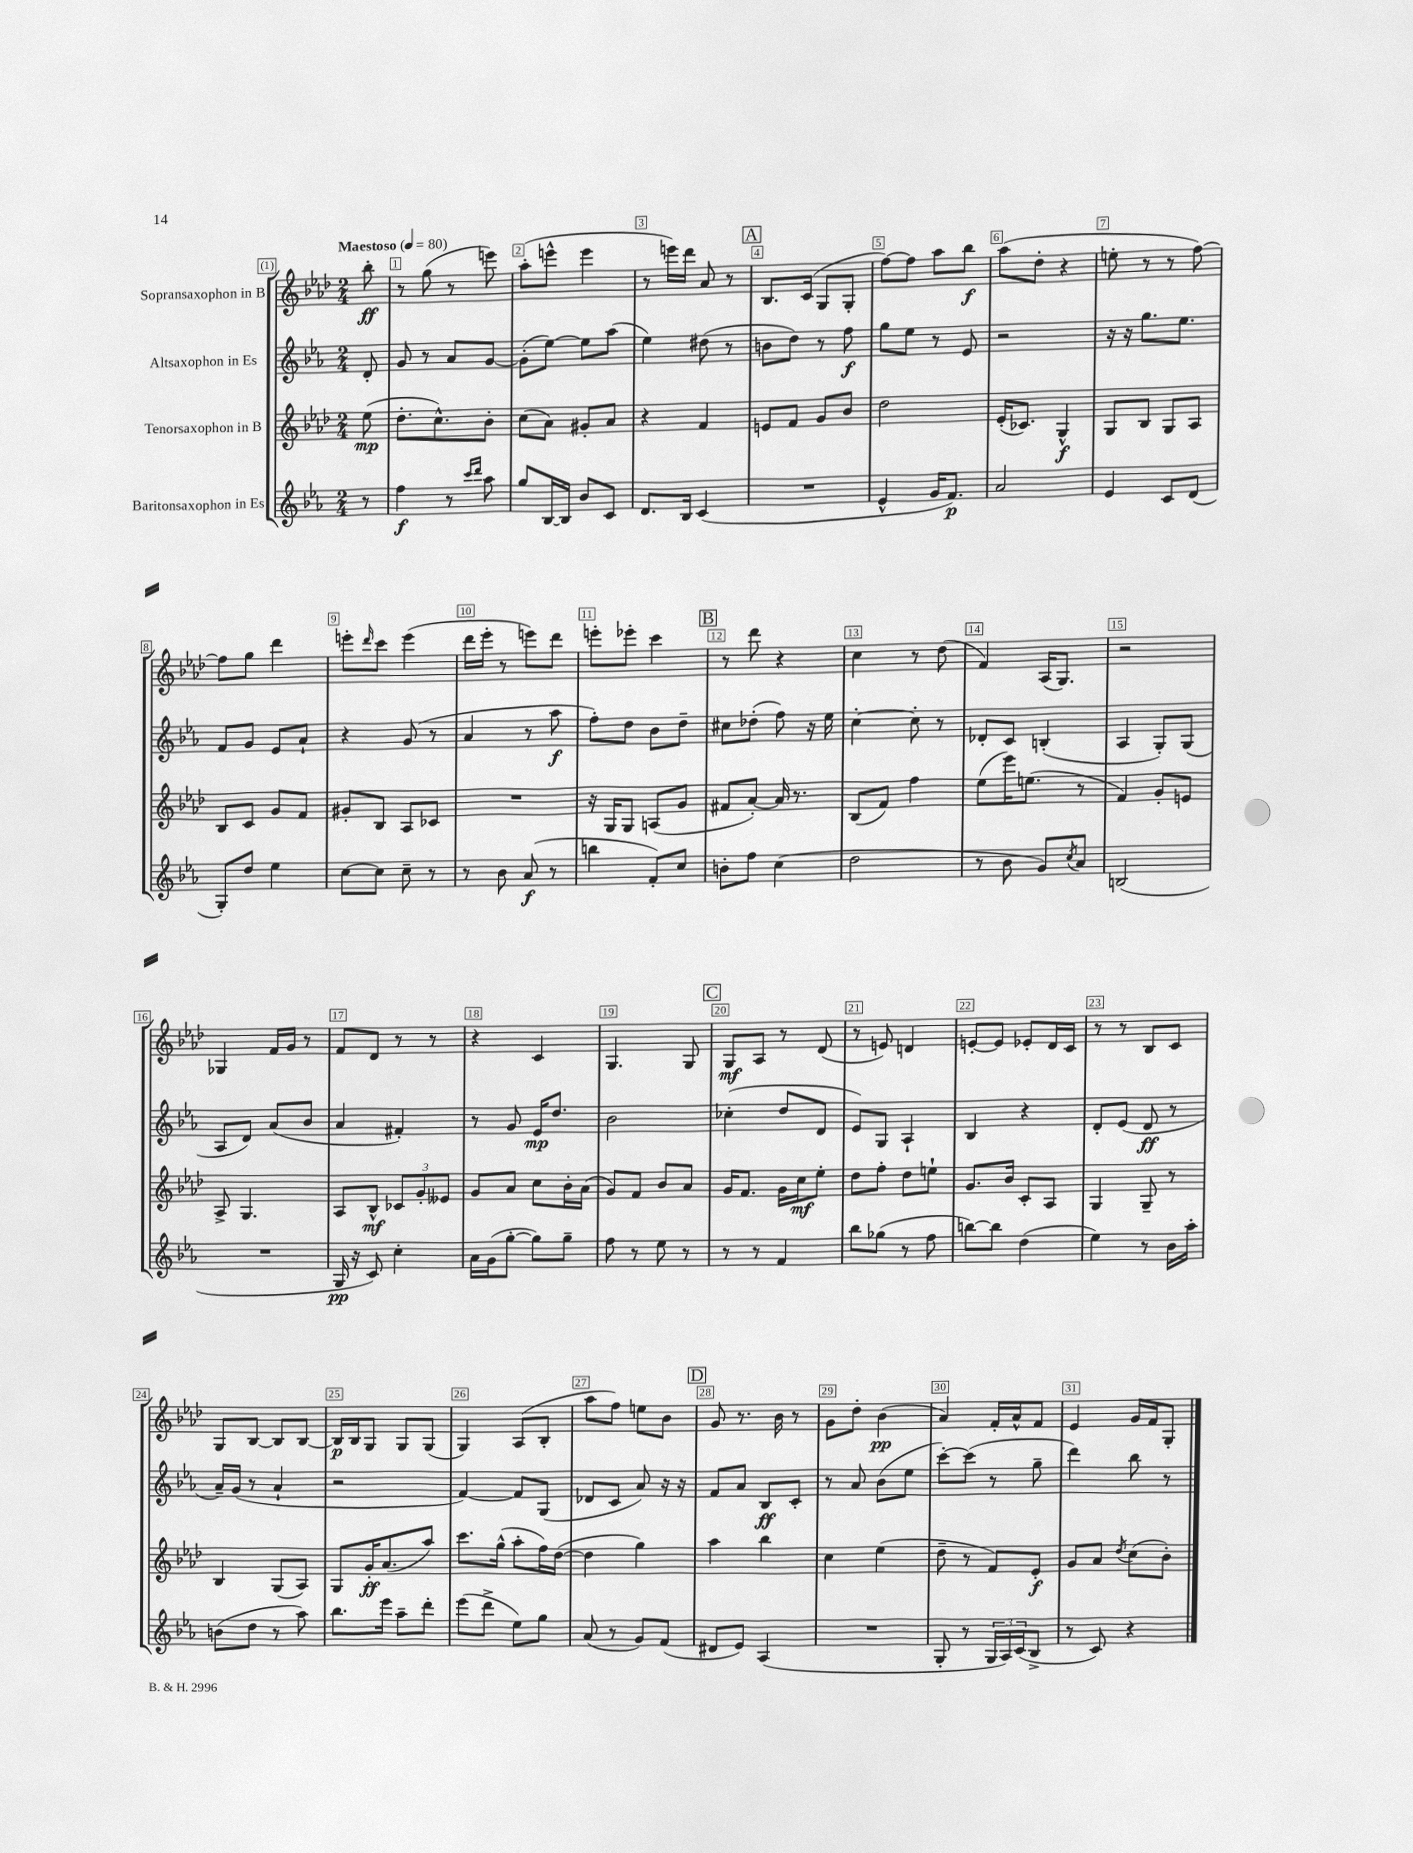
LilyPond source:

<<
\new StaffGroup <<
\new Staff = "s0" \with { instrumentName = "Sopransaxophon in B" } {
    \clef treble \key aes \major \numericTimeSignature \time 2/4 \partial 8 \tempo "Maestoso" 4 = 80
    bes''8-.\ff |
    r8 g''8( r8 e'''8) |
    aes''8-.( e'''8-^ e'''4 |
    r8 e'''16) des'''16 aes'8 r8 |
    \mark \markup { \box "A" } bes8. c'16( g8 g8-. |
    f''8~) f''8 aes''8 bes''8\f |
    aes''8( des''8-. r4 |
    e''8-. r8 r8 f''8~) |
    f''8 g''8 des'''4 |
    e'''8-. \grace { des'''16 } c'''8 e'''4( |
    des'''16 ees'''16-. r8 e'''8) des'''8 |
    e'''8-. ees'''8-. c'''4 |
    \mark \markup { \box "B" } r8 des'''8 r4 |
    c''4 r8 des''8( |
    f'4) aes16( g8.) |
    r2 |
    ges4 f'16 g'16 r8 |
    f'8 des'8 r8 r8 |
    r4 c'4 |
    g4. g8 |
    \mark \markup { \box "C" } g8\mf aes8 r8 des'8( |
    r8 e'8) d'4 |
    e'8~-. e'8 ees'8-. des'16 c'16 |
    r8 r8 bes8 c'8 |
    g8 bes8~ bes8 bes8~ |
    bes16\p bes16 g8 g8 g8( |
    g4) aes8( bes8-. |
    aes''8 f''8) e''8 bes'8 |
    \mark \markup { \box "D" } g'8 r8. bes'16 r8 |
    g'8 des''8-. bes'4\pp( |
    aes'4) f'16-. aes'16-^ f'8 |
    ees'4 g'16 f'16 g8-. \bar "|." |
}
\new Staff = "s1" \with { instrumentName = "Altsaxophon in Es" } {
    \clef treble \key ees \major \numericTimeSignature \time 2/4 \partial 8
    d'8-. |
    g'8 r8 aes'8 g'8~ |
    g'8-.( ees''8~) ees''8 aes''8( |
    ees''4) dis''8( r8 |
    \mark \markup { \box "A" } b'8 d''8) r8 f''8\f |
    g''8 ees''8 r8 ees'8 |
    r2 |
    r16 r16 g''8. ees''8. |
    f'8 g'8 ees'8 aes'8-! |
    r4 g'8( r8 |
    aes'4 r8 aes''8\f |
    f''8-.) d''8 bes'8 d''8-- |
    \mark \markup { \box "B" } cis''8 des''8-.( f''8) r16 ees''16 |
    c''4~-. c''8-. r8 |
    des'8-. c'8 b4-.( |
    aes4 g8-.) g8( |
    aes8 d'8) aes'8( bes'8 |
    aes'4 fis'4-.) |
    r8 g'8 ees'16\mp d''8. |
    bes'2 |
    \mark \markup { \box "C" } ces''4-.( d''8 d'8 |
    ees'8) g8 aes4-! |
    bes4 r4 |
    d'8-. ees'8( d'8\ff r8 |
    aes'16--) g'16( r8 aes'4-! |
    r2 |
    f'4~) f'8 g8( |
    des'8 c'8 aes'8) r16 r16 |
    \mark \markup { \box "D" } f'8 aes'8 bes8\ff c'8-. |
    r8 aes'8 bes'8( ees''8 |
    c'''8~-.) c'''8( r8 g''8-- |
    d'''4) bes''8 r8 \bar "|." |
}
\new Staff = "s2" \with { instrumentName = "Tenorsaxophon in B" } {
    \clef treble \key aes \major \numericTimeSignature \time 2/4 \partial 8
    ees''8\mp( |
    des''8.-. c''8.-^) bes'8-. |
    c''8( aes'8) gis'8-. aes'8 |
    r4 f'4 |
    \mark \markup { \box "A" } e'8 f'8 g'8 bes'8 |
    des''2 |
    ees'16-.( ces'8.) g4-^\f |
    g8 bes8 g8 aes8 |
    bes8 c'8 g'8 f'8 |
    gis'8-. bes8 aes8 ces'8 |
    R2 |
    r16 g16 g8 a8( g'8 |
    \mark \markup { \box "B" } fis'8 aes'8~-.) aes'16 r8. |
    bes8( f'8) f''4 |
    ees''8( ees'''16) e''8.( r8 |
    f'4) g'8-. e'8 |
    aes8-> g4. |
    aes8 bes8-^\mf \tuplet 3/2 { ces'8 g'8-. eeses'8 } |
    g'8 aes'8 c''8 bes'16-. aes'16( |
    g'8) f'8 bes'8 aes'8 |
    \mark \markup { \box "C" } g'16 f'8. g'16 c''16\mf ees''8-. |
    des''8 f''8-. des''8 e''8-! |
    g'8. bes'16 c'8-. aes8 |
    g4 g8-- r8 |
    bes4 g8( aes8) |
    g8 g'16-.\ff aes'8.( aes''8) |
    c'''8. g''16-^( aes''8-. f''16) des''16~( |
    des''4 g''4) |
    \mark \markup { \box "D" } aes''4 bes''4 |
    c''4 ees''4( |
    des''8-- r8 f'8) ees'8-.\f |
    g'8 aes'8 \acciaccatura { des''8 } c''8( bes'8-.) \bar "|." |
}
\new Staff = "s3" \with { instrumentName = "Baritonsaxophon in Es" } {
    \clef treble \key ees \major \numericTimeSignature \time 2/4 \partial 8
    r8 |
    f''4\f r8 \grace { c'''16 d'''16 } aes''8 |
    g''8 bes16~ bes16 bes'8 c'8 |
    d'8. bes16 c'4( |
    \mark \markup { \box "A" } R2 |
    ees'4-^ g'16 f'8.\p) |
    aes'2 |
    ees'4 c'8 d'8( |
    g8-.) d''8 ees''4 |
    c''8~ c''8 c''8-- r8 |
    r8 bes'8 aes'8\f( r8 |
    b''4 f'8-.) c''8 |
    \mark \markup { \box "B" } b'8-. f''8 c''4( |
    d''2 |
    r8 bes'8 g'8) \acciaccatura { c''8 } aes'8 |
    b2( |
    R2 |
    g16\pp r16 c'8) c''4-. |
    aes'16 g'16( g''8~-. g''8) g''8-- |
    f''8 r8 ees''8 r8 |
    \mark \markup { \box "C" } r8 r8 f'4 |
    bes''8 ges''8( r8 f''8 |
    b''8~) b''8 d''4( |
    ees''4) r8 bes'16 aes''16-. |
    b'8( d''8 r8 aes''8) |
    bes''8. ees'''16 aes''8-- d'''8-. |
    ees'''8( d'''8-> ees''8) g''8 |
    aes'8( r8 g'8) f'8( |
    \mark \markup { \box "D" } dis'8 ees'8) aes4( |
    R2 |
    g8-. r8 \tuplet 3/2 { g16 aes16) c'16( } bes8-> |
    r8 c'8) r4 \bar "|." |
}
>>
>>
\layout { \context { \Score \override BarNumber.break-visibility = ##(#f #t #t) barNumberVisibility = #all-bar-numbers-visible \override BarNumber.stencil = #(make-stencil-boxer 0.1 0.3 ly:text-interface::print) } }
